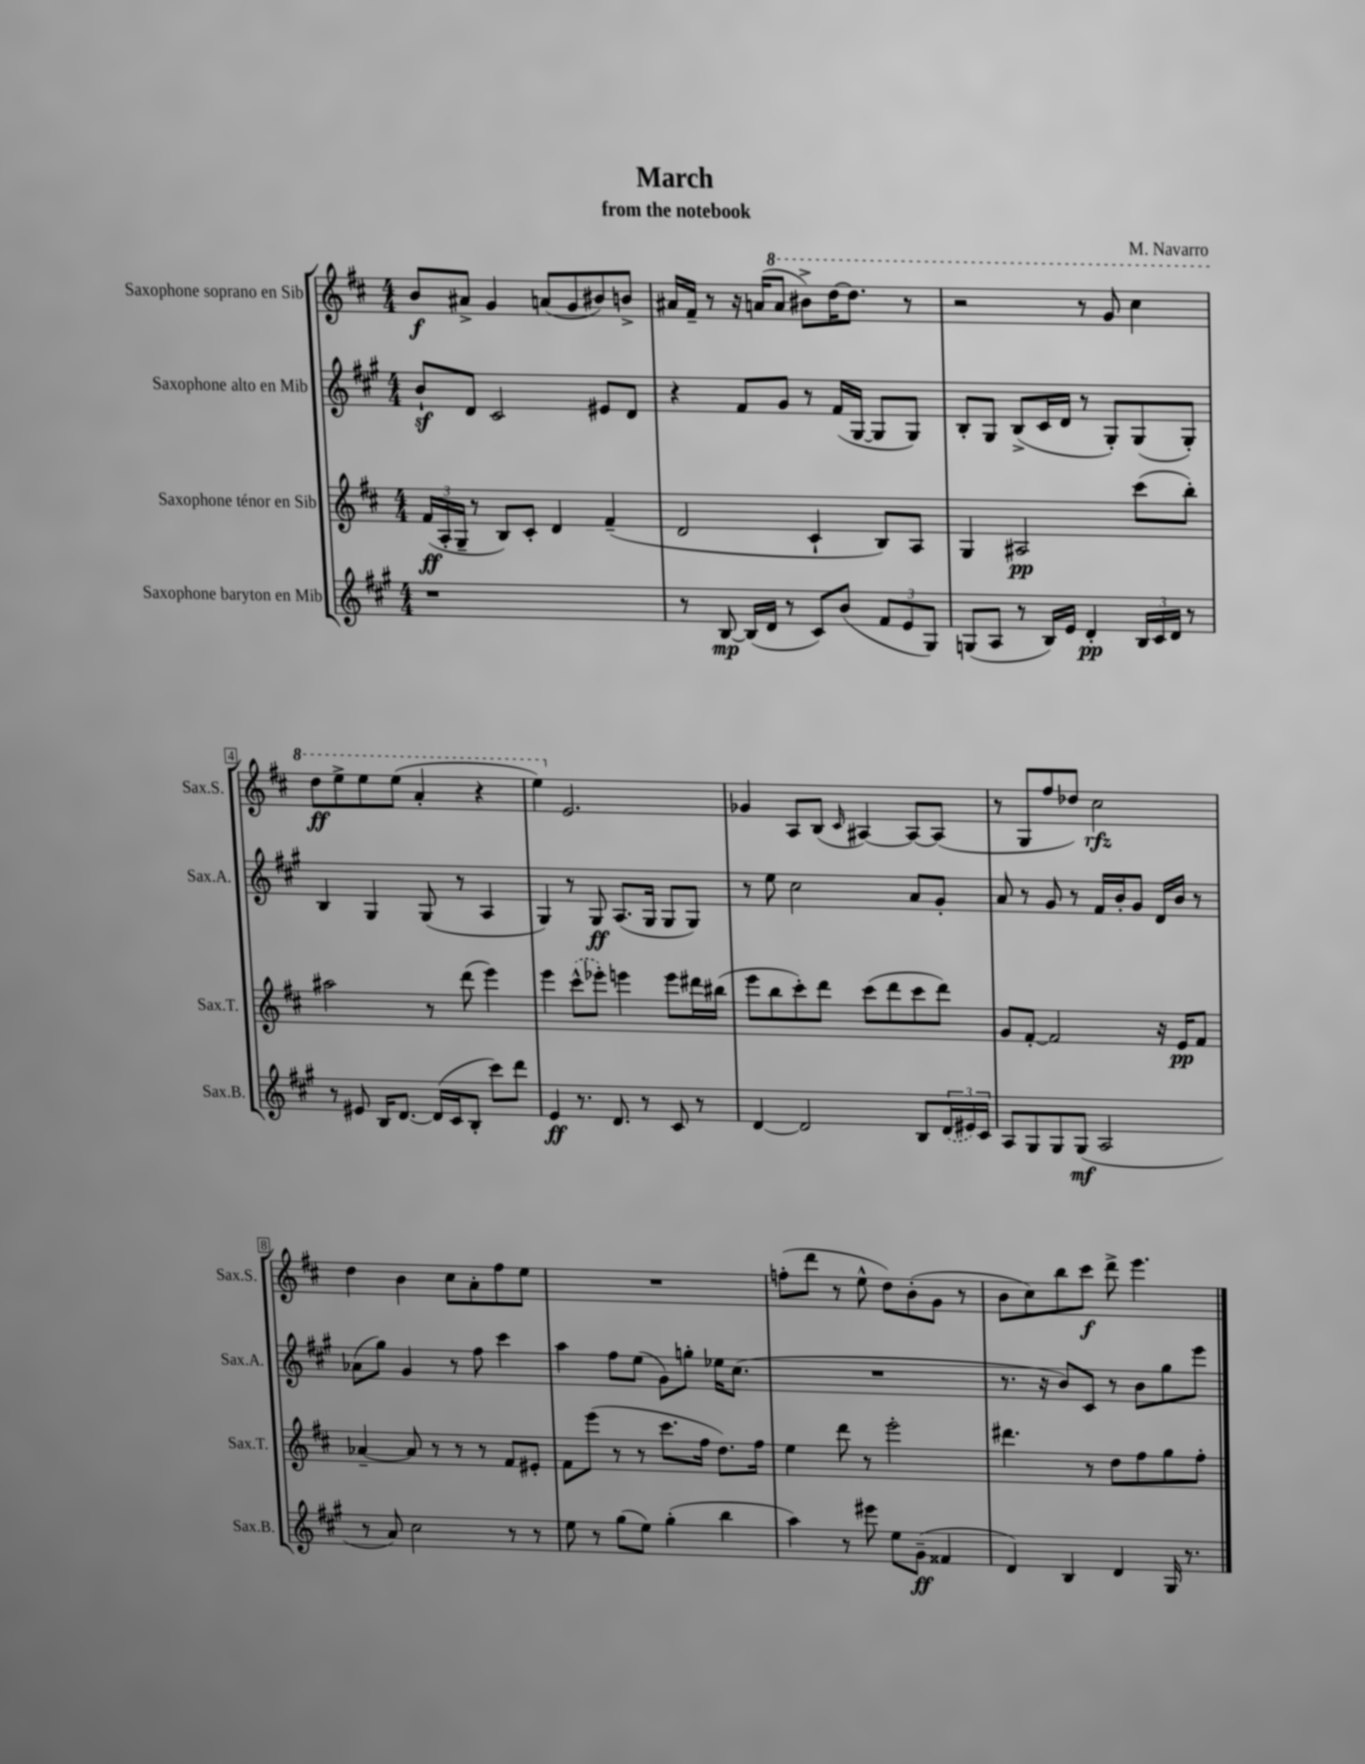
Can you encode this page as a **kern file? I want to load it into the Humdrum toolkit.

**kern	**kern	**kern	**kern
*staff4	*staff3	*staff2	*staff1
*clefG2	*clefG2	*clefG2	*clefG2
*k[f#c#g#]	*k[f#c#]	*k[f#c#g#]	*k[f#c#]
*M4/4	*M4/4	*M4/4	*M4/4
1r	(24f#/LL	8b`/L	8b/L
.	24A'/	.	.
.	24G~/JJ	.	.
.	8r	8d/J	8a#^/J
.	8B/L)	2c#/	4g/
.	8c#'/J	.	.
.	4d/	.	(8a/L
.	.	.	8g/
.	(4f#~/	8e#/L	8b#/)
.	.	8d/J	8b^/J
=	=	=	=
8r	2d/	4r	16a#/LL
.	.	.	16f#~/JJ
[8B/	.	.	8r
(16B/]LL	.	8f#/L	16r
16d/JJ	.	.	(16a/LK
8r	.	8g#/J	8aa/J
8c#/L)	4c#`/	8r	8bb#^\L)
(8b/J	.	(16f#/LL	[16ddd\K
.	.	[16G#/JJ	8.ddd\]J
12f#/L	8B/L)	8G#/]L	.
12e/	.	.	.
.	8A/J	8G#/J)	8r
12G#/J)	.	.	.
=	=	=	=
(8G/L	4G/	8B'/L	2r
8A/J	.	8G#/J	.
8r	2A#/	(8B^/L	.
16B/LL)	.	16c#/L	.
16e/JJ	.	16d/JJ	.
4d'/	.	8r	8r
.	.	8G#'/L)	8gg/
24B/LL	(8ccc#\L	(8G#/	4ccc#\
24c#/	.	.	.
24d/JJ	.	.	.
8r	8bb'\J)	8G#'/J)	.
=	=	=	=
8r	2aa#\	4B/	8ddd\L
8e#/	.	.	8eee^\
16B/LK	.	4G#/	8eee\
[8.d/J	.	.	.
.	.	.	(8eee\J
(16d/]LL	8r	(8G#/	4aa'/
16c#/J	.	.	.
8B'/J	(8ddd\	8r	.
8ccc#\L)	4eee\)	4A/	4r
8ddd\J	.	.	.
=	=	=	=
4e/	4eee\	4G#/)	4eee\)
8.r	(8ccc#^^\L	8r	2.e/
.	8eee-'\J)	8G#/	.
8.d/	.	.	.
.	4eee\	(8.A/L	.
8r	.	.	.
.	.	16G#/Jk	.
8c#/	8eee\L	8G#/L	.
8r	16ddd#\L	8G#/J)	.
.	(16bb#\JJ	.	.
=	=	=	=
[4d/	8eee\L	8r	4g-/
.	8bb\	8ee\	.
2d/]	8ccc#'\)	2cc#\	8A/L
.	8ddd\J	.	(8B/J
.	.	.	16qqc#/
.	(8ccc#\L	.	[4A#/)
.	8ddd\	.	.
8B/L	8ccc#\	8a/L	8A#/_L
(24d/L	8ddd\J)	8g#'/J	(8A#/]J
24e#/)	.	.	.
24c#/JJ	.	.	.
=	=	=	=
8A/L	8g/L	8a/	8r
8G#/	[8f#'/J	8r	8G/L
8G#/	2f#/]	8g#/	8ff#/
(8G#/J	.	8r	8dd-/J)
2A/	.	16f#/LL	2cc#\
.	.	16b'/J	.
.	.	8g#/J	.
.	16r	16d/LL	.
.	16e/LK	16b/JJ	.
.	8f#/J	8r	.
=	=	=	=
8r	[4a-~/	(8a-\L	4dd\
8a/)	.	8gg#\J)	.
2cc#\	8a-/]	4g#/	4b\
.	8r	.	.
.	8r	8r	8cc#\L
.	8r	8ff#\	8a'\
8r	8f#/L	4ccc#\	8ff#\
8r	8e#'/J	.	8ee\J
=	=	=	=
8ee\	8f#\L	4aa\	1r
8r	(8eee\J	.	.
(8gg#\L	8r	8ff#\L	.
8ee\J)	8r	(8ee\J	.
(4gg#'\	8.ccc#\L	8g#\L)	.
.	.	8gg'\J	.
.	16ff#\Jk	.	.
4bb\	8.dd\L)	16ee-\LK	.
.	.	(8.cc#\J	.
.	16ff#\Jk	.	.
=	=	=	=
4aa\)	4ee\	1r	(8ff'\L
.	.	.	8ddd\J
8r	8ddd\	.	8r
8eee#\	8r	.	8ee^^\
8ee\L	2eee'\	.	8dd\L)
(8g#~\J	.	.	(8b'\
4f##/	.	.	8g\J
.	.	.	8r
=	=	=	=
4d/)	4.ddd#\	8.r	8b\L
.	.	.	8cc#\)
.	.	16r	.
4B/	.	8b/L)	8bb\
.	8r	8c#/J	8ccc#\J
4d/	8dd\L	8r	8ddd^\
.	8ff#\	8b\L	4.eee\
16G#/	8gg\	8gg#\	.
8.r	.	.	.
.	8ff#'\J	8eee\J	.
==	==	==	==
*-	*-	*-	*-
